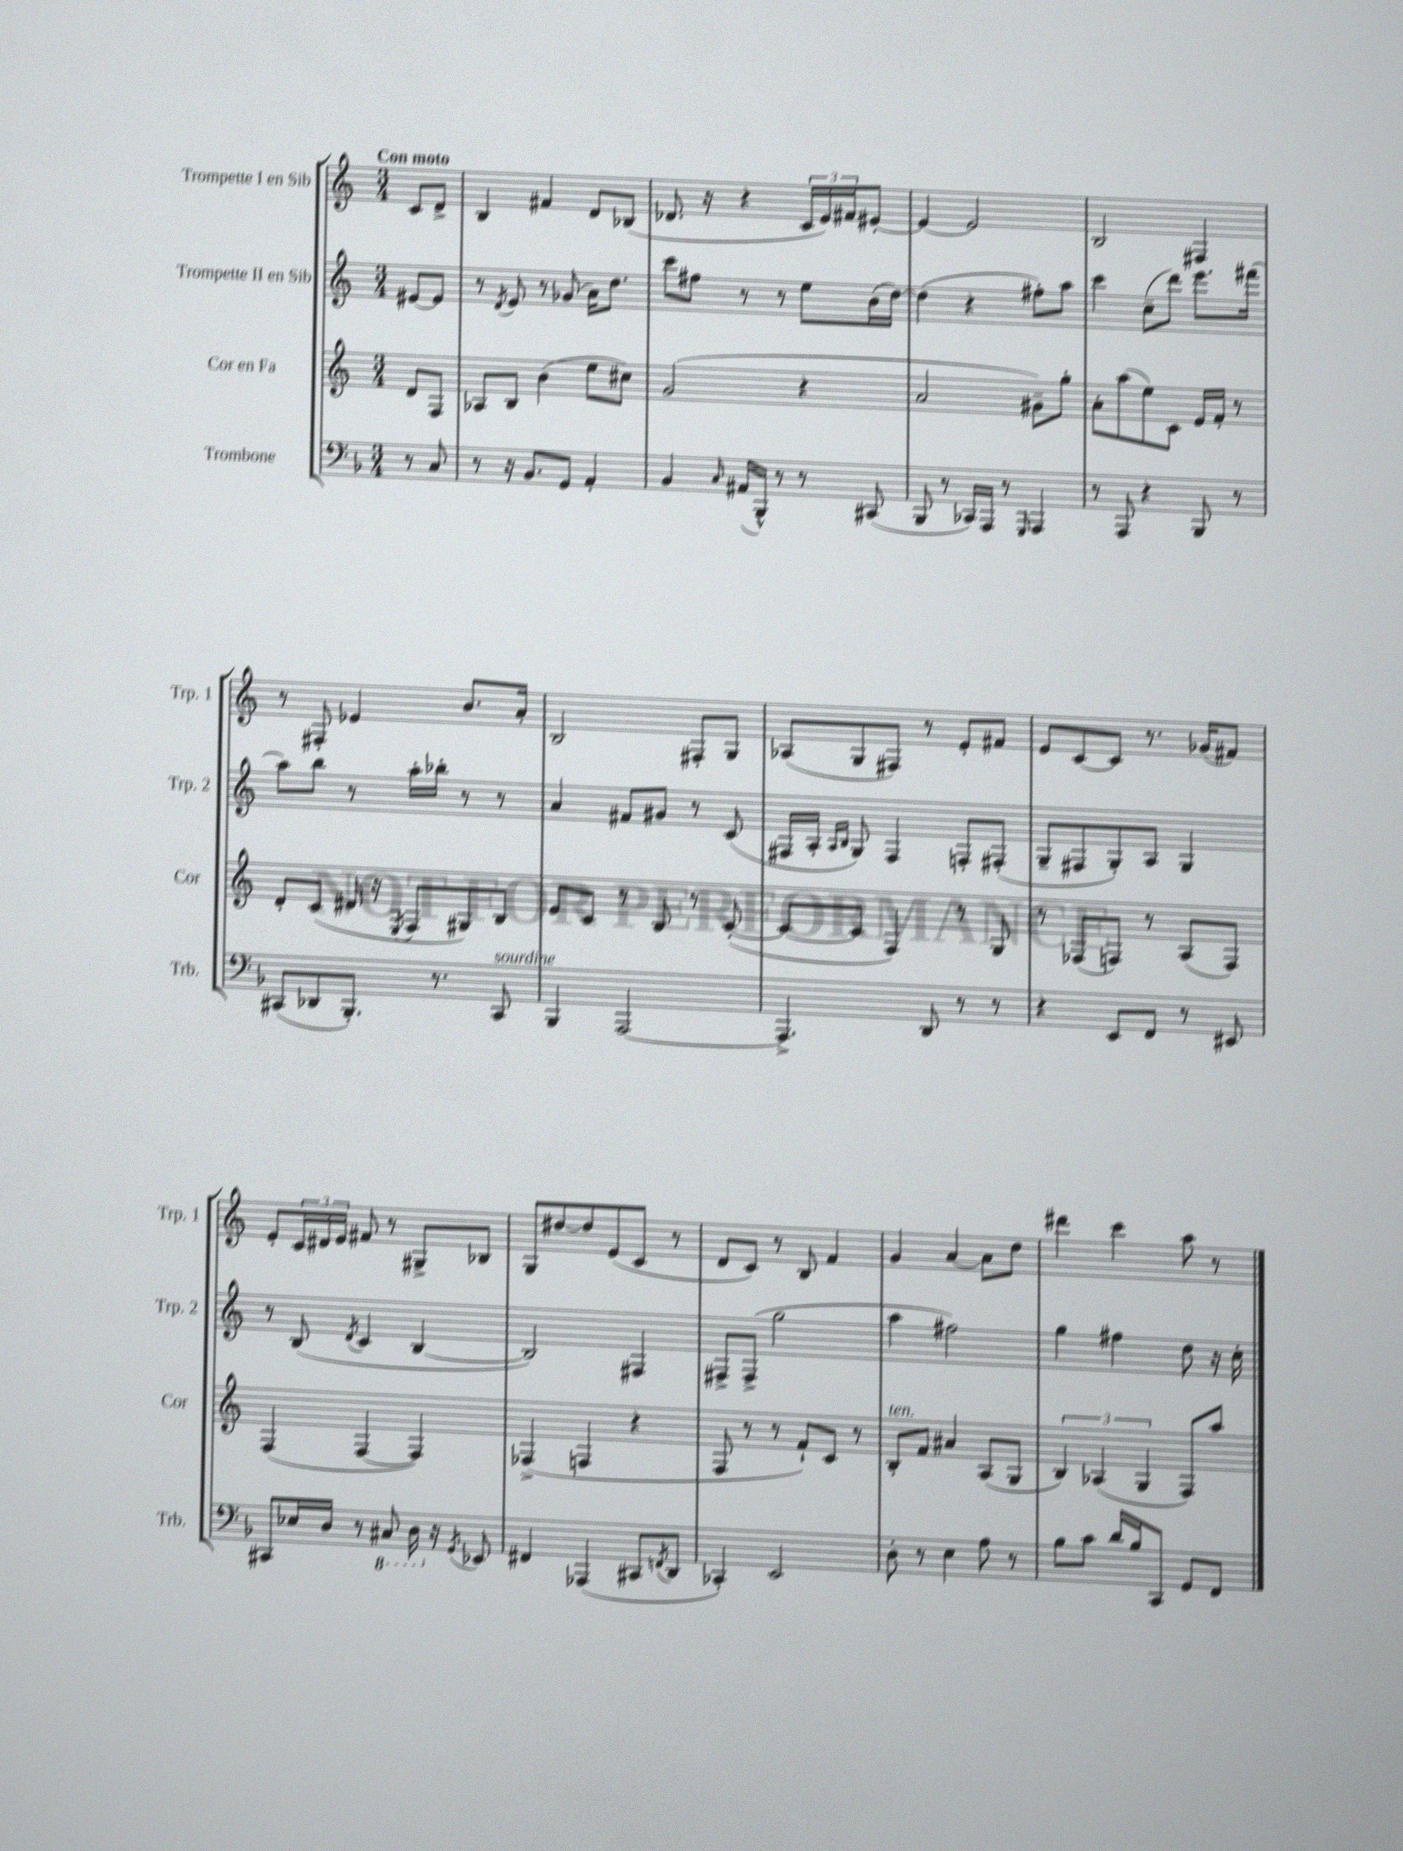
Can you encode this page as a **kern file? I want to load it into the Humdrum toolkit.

**kern	**kern	**kern	**kern
*part4	*part3	*part2	*part1
*staff4	*staff3	*staff2	*staff1
*I"Trombone	*I"Cor en Fa	*I"Trompette II en Sib	*I"Trompette I en Sib
*I'Trb.	*I'Cor	*I'Trp. 2	*I'Trp. 1
*clefF4	*clefG2	*clefG2	*clefG2
*k[b-]	*k[]	*k[]	*k[]
*M3/4	*M3/4	*M3/4	*M3/4
=	=	=	=
!	!	!	!LO:TX:a:B:t=Con moto
8r	8d/L	[8e#X/L	8c/L
8C/	8F/J	8e#/J]	8d^/J
=1	=1	=1	=1
8r	8A-X/L	8r	4B/
.	.	8qd/	.
16r	8B/J	8e/	.
8.BB-/L	.	.	.
.	(4b\	8r	4f#X/
8GG/J	.	(8g-X/	.
4AA'/	8ee\L	16a\KL)	8d/L
.	.	8.dd\J	.
.	8cc#X\J)	.	(8B-X/J
=2	=2	=2	=2
4BB-/	(2g/	8ccc\L	8.d-X/
.	.	8ff#X\J	.
.	.	.	16r
16qqC/	.	.	.
(16AA#X/LL	.	8r	4r
16BBB-^^/JJ)	.	.	.
8r	.	8r	.
8r	4r	8ee\L	24c/LL
.	.	.	24e/)
.	.	.	24f#X/J
(8CC#X/	.	(16b\L	[8e#X'/J
.	.	[16dd\JJ)	.
=3	=3	=3	=3
8BBB-/	2a/	(4dd\]	4e#/_
8r	.	.	.
16CC-X/LL)	.	4r	2e#/]
16AAA/JJ	.	.	.
8r	.	.	.
16qqGGG/	.	.	.
4AAA/	8g#X~\L)	8ff#X'\L)	.
.	8gg'\J	8aa\J	.
=4	=4	=4	=4
8r	8a'\L	4ccc\	2B/
8AAA/	(8aa\	.	.
4r	8ee\)	(8cc~\L	.
.	8c\J	8ddd\J)	.
8BBB-/	16e/LL	8.eee\L	4F#X/
.	16f'/JJ	.	.
8r	8r	.	.
.	.	(16fff#X\Jk	.
!!LO:LB:g=z
=5	=5	=5	=5
(8CC#X/L	8d'/L	8aa\L)	8r
8DD-X/	(8c/J	8bb\J	8F#X'/
8.BBB-'/J)	16d#X/	8r	4e-X/
.	16r	.	.
.	8qE/	.	.
.	8F/L	16aa'\LL	.
8.r	.	16bb-X'\JJ	.
.	8G#X/)	8r	8.b/L
!LO:TX:a:i:t=sourdine	!	!	!
8CC#/	8B/J	8r	.
.	.	.	16a'/Jk
=6	=6	=6	=6
4BBB-/	8e/L	4a/	2B/
.	8c/J	.	.
[2AAA/	8r	8f#X/L	.
.	8B/	8g#X/J	.
.	8r	8r	8F#X'/L
.	([8c'/	(8c/	8G/J
=7	=7	=7	=7
4.AAA^/]	8c/L_	16F#X/LL	(8A-X/L
.	.	16A'/JJ	.
.	.	16qqA/LL	.
.	.	16qqB/JJ	.
.	8c/J]	8G/)	8G/
.	4F/)	4F#/	8F#X/J)
8DD/	.	.	8r
8r	8r	8Fn'/L	8e'/L
8r	8G/	(8F#X'/J	8f#X/J
=8	=8	=8	=8
4r	8r	8G~/L	8e/L
.	(8F-X/L	8F#X/	[8c/
8EE/L	8Fn/J)	8G'/)	8c/J]
8FF/J	8r	8A/J	8.r
8r	(8A/L	4G/	.
.	.	.	(16g-X/KL
8EE#X/	8F/J)	.	8f#X/J)
!!LO:LB:g=z
=9	=9	=9	=9
8CC#X/L	(4F/	8r	8e'/L
16E-X/L	.	(8B/	24c/L
.	.	.	24d#X/
16D/JJ	.	.	.
.	.	.	24e/JJ
.	.	8qd/	.
8r	[4F/	4c/	8f#X/
*8ba	*	*	*
8CC#X/	.	.	8r
16DD\	4F/])	[4B/	8G#X^/L
*X8ba	*	*	*
16r	.	.	.
8qGG/	.	.	.
8EE-X/	.	.	8B-X/J
=10	=10	=10	=10
4FF#X/	(4F-X^/	2B/])	8G/L
.	.	.	[8dd#X/
(4AAA-X/	4Fn/	.	8dd#/]
.	.	.	(8e/
8CC#X/L	4r	4F#X/	8c/J
8qFFn/	.	.	.
8DD/J	.	.	8r
=11	=11	=11	=11
4CC-X'/)	8F/	8F#X^/L	8d/L
.	8r	(8F#^/J	8c/J)
2EE/	8r	2gg\	8r
.	8f`/L)	.	8B/
.	8c/J	.	4f/
.	8r	.	.
=12	=12	=12	=12
!	!LO:TX:a:i:t=ten.	!	!
8D'\	8B'/L	4aa\	4g/
8r	8f/J	.	.
4E\	4a#X/	2ff#X\)	[4a/
8A\	(8A/L	.	8a\L]
8r	8G/J	.	8dd\J
=13	=13	=13	=13
8B-\L	6B/)	4gg\	4ddd#X\
8c\J	.	.	.
.	(6A-X/	.	.
16d/LL	.	4ff#X\	4ccc\
16B-/J	.	.	.
.	6G/	.	.
8CC/J	.	.	.
8GG/L	8F/L)	8dd\	8aa\
8FF/J	8aa/J	16r	8r
.	.	16cc'\	.
==	==	==	==
*-	*-	*-	*-
